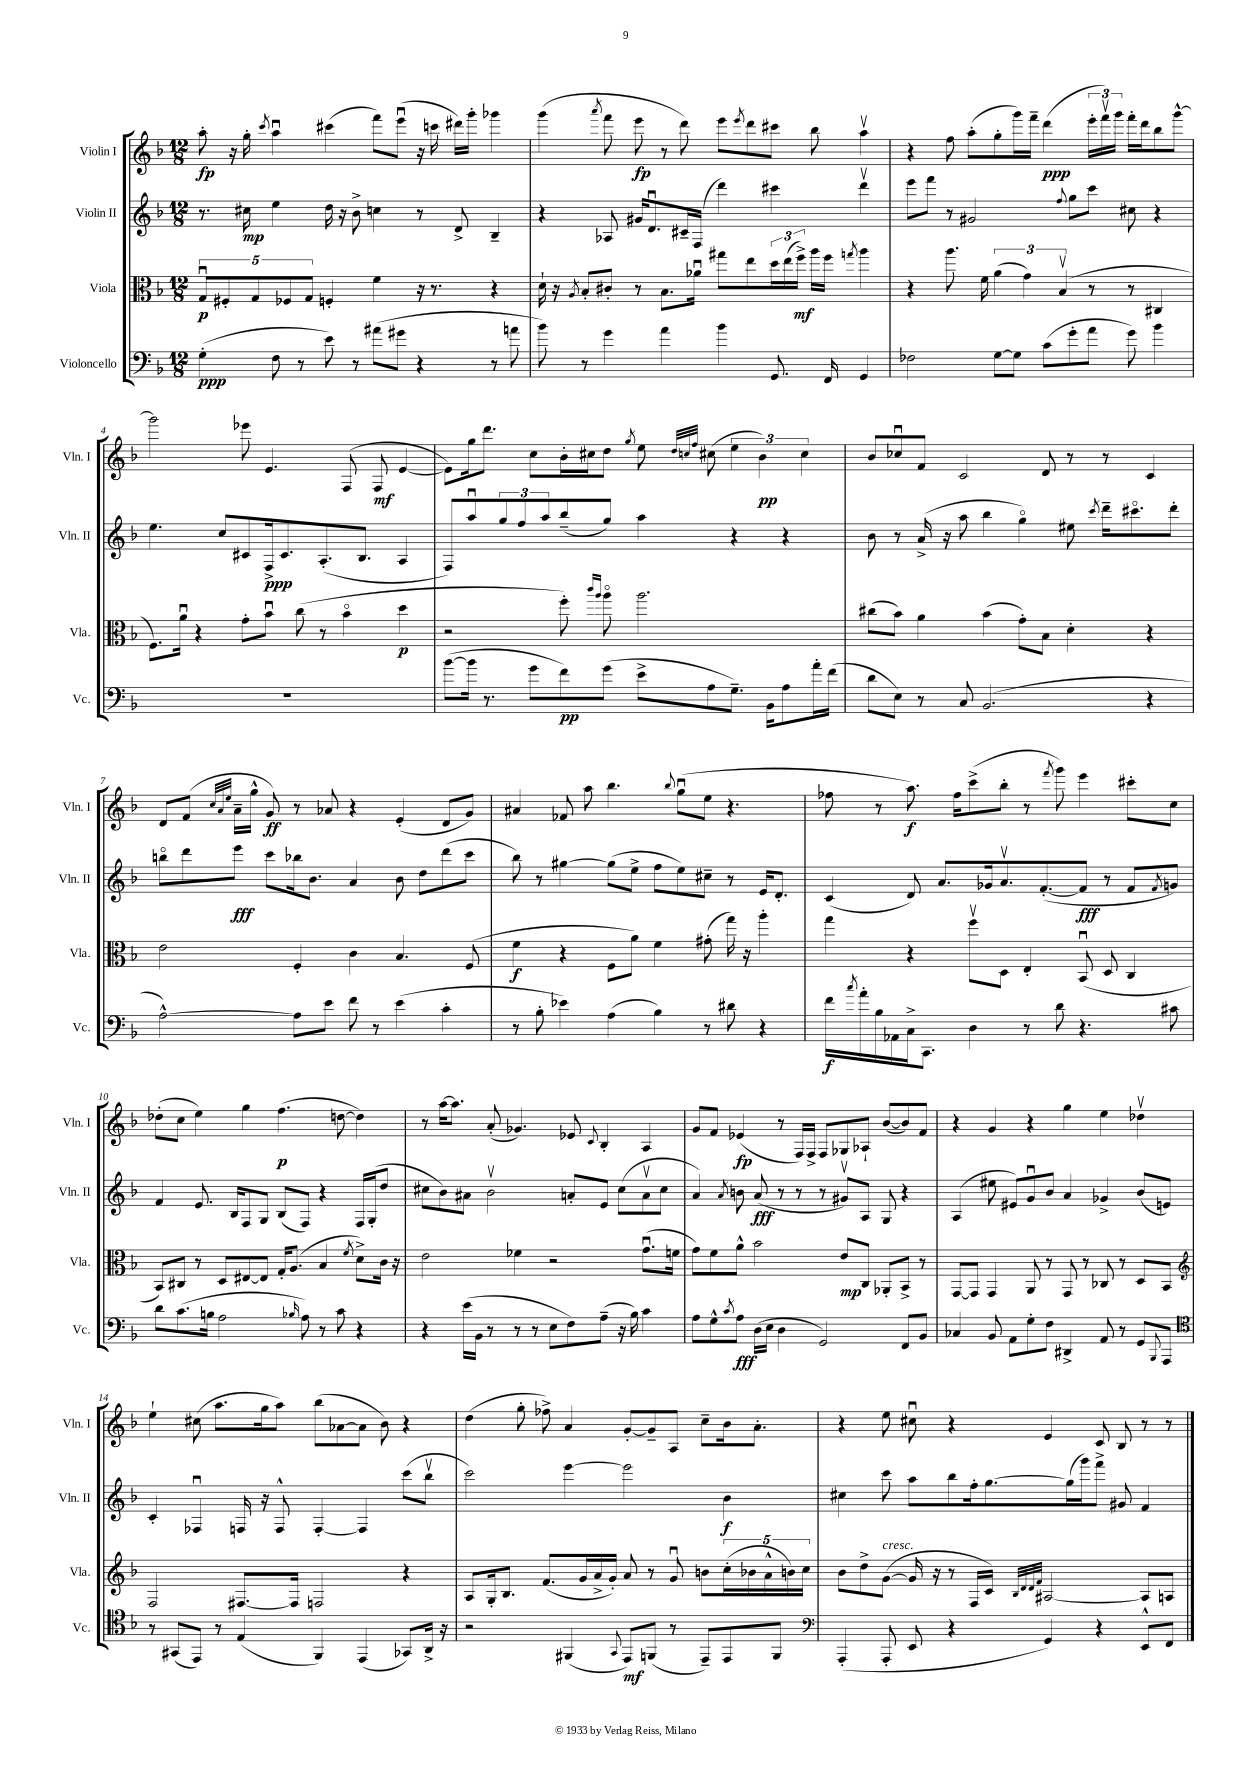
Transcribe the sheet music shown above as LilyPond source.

<<
\new StaffGroup <<
\new Staff = "s0" \with { instrumentName = "Violin I" shortInstrumentName = "Vln. I" } {
    \clef treble \key f \major \numericTimeSignature \time 12/8
    a''8-.\fp r16 g''16-. \acciaccatura { c'''8 } a''4\downbow cis'''4( f'''8) e'''8\downbow( r16 c'''16 dis'''16) g'''16-. ges'''4 |
    g'''4( \acciaccatura { a'''8 } f'''8 e'''8\fp r8 d'''8) e'''8 \acciaccatura { e'''8 } d'''8 cis'''8 bes''8 a''4\upbow |
    r4 f''8 a''8-.( g''8-. g'''16) f'''16-- d'''4\ppp( \tuplet 3/2 { e'''16-. f'''16\upbow) g'''16 } f'''16-. d'''16 bes''8 g'''8~-^ |
    g'''2 ees'''8 e'4. f8( f8\mf e'4~ |
    e'8) g''16 d'''8. c''8 bes'16-. cis''16 d''8 \acciaccatura { g''8 } e''8 \grace { d''32 c''32 f''32 } cis''8( \tuplet 3/2 { e''4 bes'4\pp) cis''4 } |
    bes'8 ces''8\downbow f'8 c'2 d'8 r8 r8 c'4 |
    d'8 f'8( \grace { c''32 a'32 e''32 } a'16-- g''16-^ g'8\ff) r8 aes'8 r4 e'4-.( d'8 g'8) |
    ais'4 fes'8 a''8 bes''4. \appoggiatura { bes''8 } g''8\downbow( e''8 r4. |
    fes''8 r8 a''8.\f) fes''16 c'''8->( bes''8-. r8 \acciaccatura { f'''8 } g'''8) e'''4 cis'''8-. c''8 |
    des''8-.( c''8 e''4) g''4 f''4.\p( d''8~ d''4) |
    r8 a''16~ a''8. a'8-.( ges'4.) ees'8 \appoggiatura { c'8 } bes4-. a4 |
    g'8 f'8 ees'4\fp( r8 f16) f16-> f8 ges8 aes8-! bes'8~( bes'8) f'8 |
    r4 g'4 r4 g''4 e''4 des''4\upbow |
    e''4-! cis''8( a''8. g''16 a''8) bes''8( aes'8~ aes'8 bes'8) r4 |
    d''4( g''8-. fes''8->) a'4 g'8~-. g'8-- a8 c''8-- bes'16 a'8.-. |
    r4 e''8 cis''8\downbow r4 e'4 c'8 bes8 r8 r8 \bar "|." |
}
\new Staff = "s1" \with { instrumentName = "Violin II" shortInstrumentName = "Vln. II" } {
    \clef treble \key f \major \numericTimeSignature \time 12/8
    r8. cis''16\mp e''4 d''16 r16 bes'8-> c''4 r8 d'8-> bes4-- |
    r4 aes8 gis'16 d'8.\downbow cis'16-- f16( d'''4) cis'''4 d'''4\upbow |
    e'''8 f'''8 r8 gis'2 \appoggiatura { f''8 } g''8 c'''8 cis''8 r4 |
    e''4. c''8 cis'8 f16->\ppp cis'8. a8.-.( bes8. a4 |
    f8) a''8\downbow \tuplet 3/2 { g''8 f''8 a''8 } bes''8--( g''8) a''4 r4 r4 |
    bes'8 r8 a'16->( r16 a''8 bes''4 g''4\flageolet) eis''8 \acciaccatura { c'''8 } d'''16-- cis'''8.\flageolet d'''8-. |
    b''8\flageolet d'''8 e'''8\fff c'''8 bes''16 bes'8. a'4 bes'8 d''8 d'''8( c'''8 |
    bes''8) r8 gis''4~ gis''8( e''8-> f''8 e''8) cis''8-- r8 e'16 d'8.-. |
    c'4( d'8) a'8. ges'16 a'8.\upbow f'8.~-.( f'8\fff r8 f'8 \acciaccatura { f'8 } g'8) |
    f'4 e'8. bes16 f8 g8 bes8( f8) r4 f16 g16-.( d''8 |
    cis''8 bes'8) ais'8 bes'2\upbow a'8-. e'8 cis''8( a'8\upbow cis''8 |
    a'4) \acciaccatura { a'8 } b'8 a'8\fff( r8 r8 r8 gis'8\upbow) a8 g8 r4 |
    a4( eis''8 eis'8) g'8\downbow bes'8 a'4 ges'4-> bes'8( e'8) |
    c'4-. fes4\downbow f16 r16 f8-^ f4~-. f4 c'''8( bes''8\upbow |
    c'''2) e'''4~ e'''2 bes'4\f |
    cis''4 c'''8 a''8 bes''8 f''16-. g''8.~ g''16( g'''16) f'''8-> gis'8 f'4 \bar "|." |
}
\new Staff = "s2" \with { instrumentName = "Viola" shortInstrumentName = "Vla." } {
    \clef alto \key f \major \numericTimeSignature \time 12/8
    \tuplet 5/4 { g8\downbow\p fis8-. g8 fes8 g8 } f4-. f'4 r16 r8. r4 |
    d'16-! r16 \acciaccatura { a8 } bes8-. cis'8-. r8 bes8. aes'16\downbow gis''8 e''8 \tuplet 3/2 { d''16 e''16( f''16->\mf) } a''16 f''16 \acciaccatura { g''8 } a''4 |
    r4 a''8. f'16 \tuplet 3/2 { a'4( g'4) bes4\upbow( } r8 r8 cis4 |
    f8.) a'16\downbow r4 g'8-. bes'8\downbow c''8( r8 bes'4\flageolet d''4\p |
    r2 f''8-.) \grace { c'''16 a''16 } a''8\flageolet a''2. |
    cis''8( bes'8) a'4 bes'4( g'8-.) bes8 d'4-. r4 |
    e'2 f4-. c'4 bes4. f8( |
    f'4\f r4 f8 a'8) f'4 gis'8-.( g''16) r16 a''4-. |
    g''4 r4 f''8\upbow d8 e4-. bes,8\downbow( d8 c4 |
    bes,8) cis8 r8 d8 eis8~ eis8 g16-. a8.( bes4 \acciaccatura { f'8 } d'8->) c'16 r16 |
    e'2 fes'4 r2 g'8.\downbow( f'16 |
    g'8) f'8 a'8-^ bes'2 e'8\mp c8 aes,8-. bes,8-> r8 |
    g,8~ g,8 g,4 a,8 r8 g,8 r8 ces8 r8 d8 bes,8 |
    \clef treble f2 fis8.~ fis16 f2 r4 |
    a8 g16-. bes8. f'8.( g'16 a'16-> g'16-.) a'8 r8 g'8\downbow b'8 \tuplet 5/4 { c''16-.( bes'16 a'16-^ b'16) c''16 } |
    bes'8 d''8-> g'8~^\markup { \italic "cresc." }( g'16 r16 r8 f16 c'16) \grace { bes32 d'32 d'32 f'32 } ais2~ ais8 a8 \bar "|." |
}
\new Staff = "s3" \with { instrumentName = "Violoncello" shortInstrumentName = "Vc." } {
    \clef bass \key f \major \numericTimeSignature \time 12/8
    g4-.\ppp( f8 r8 e'8) r8 ais'8( gis'8 r4 r8 a'8 |
    bes'8) r8 g'4 a'4 bes'4 g,8. f,16 g,4 |
    fes2 g8~ g8 c'8( g'8-. a'8 g'8) bes'4 |
    R1. |
    bes'8~( bes'16 r8. g'8 f'8\pp) g'8( e'8-> a8 g8.--) bes,16 a8 a'16-. f'16( |
    d'8 e8) r8 c8 bes,2.( r4 |
    a2~-^) a8 e'8 f'8 r8 e'4( c'4-. |
    r8 bes8-. ees'4) a4( bes4) r8 dis'8 r4 |
    f'16\f \acciaccatura { c''8 } a'16-. bes16 aes,16 c16-> c,8. d4 r8 d'8 r4. cis'8 |
    d'8 c'8.( b16 a2 \grace { bes16 } a8) r8 c'8 r4 |
    r4 e'16( bes,16 r8 r8 r8 e8 f8) a8--( r16 bes16) c'4 |
    a8 g8-^ \acciaccatura { c'8 } a8\fff d16( e16 d4 g,2) f,8 bes,8 |
    ces4 bes,8 a,8 g8-. f8 dis,4-> a,8 r8 g,8 \appoggiatura { bes,,8 } a,,8 |
    \clef tenor r8 gis,8( e,8) r8 e4( f,4) e,4( ges,8) a,16-> r16 |
    r2 fis,4( \appoggiatura { g,8 } e,8\mf) f,8( r8 e,8--) e,8 f,8 |
    \clef bass a,,4-.( a,,8-. e,8 r4 g,4) r4 e,8-^ f,8 \bar "|." |
}
>>
>>
